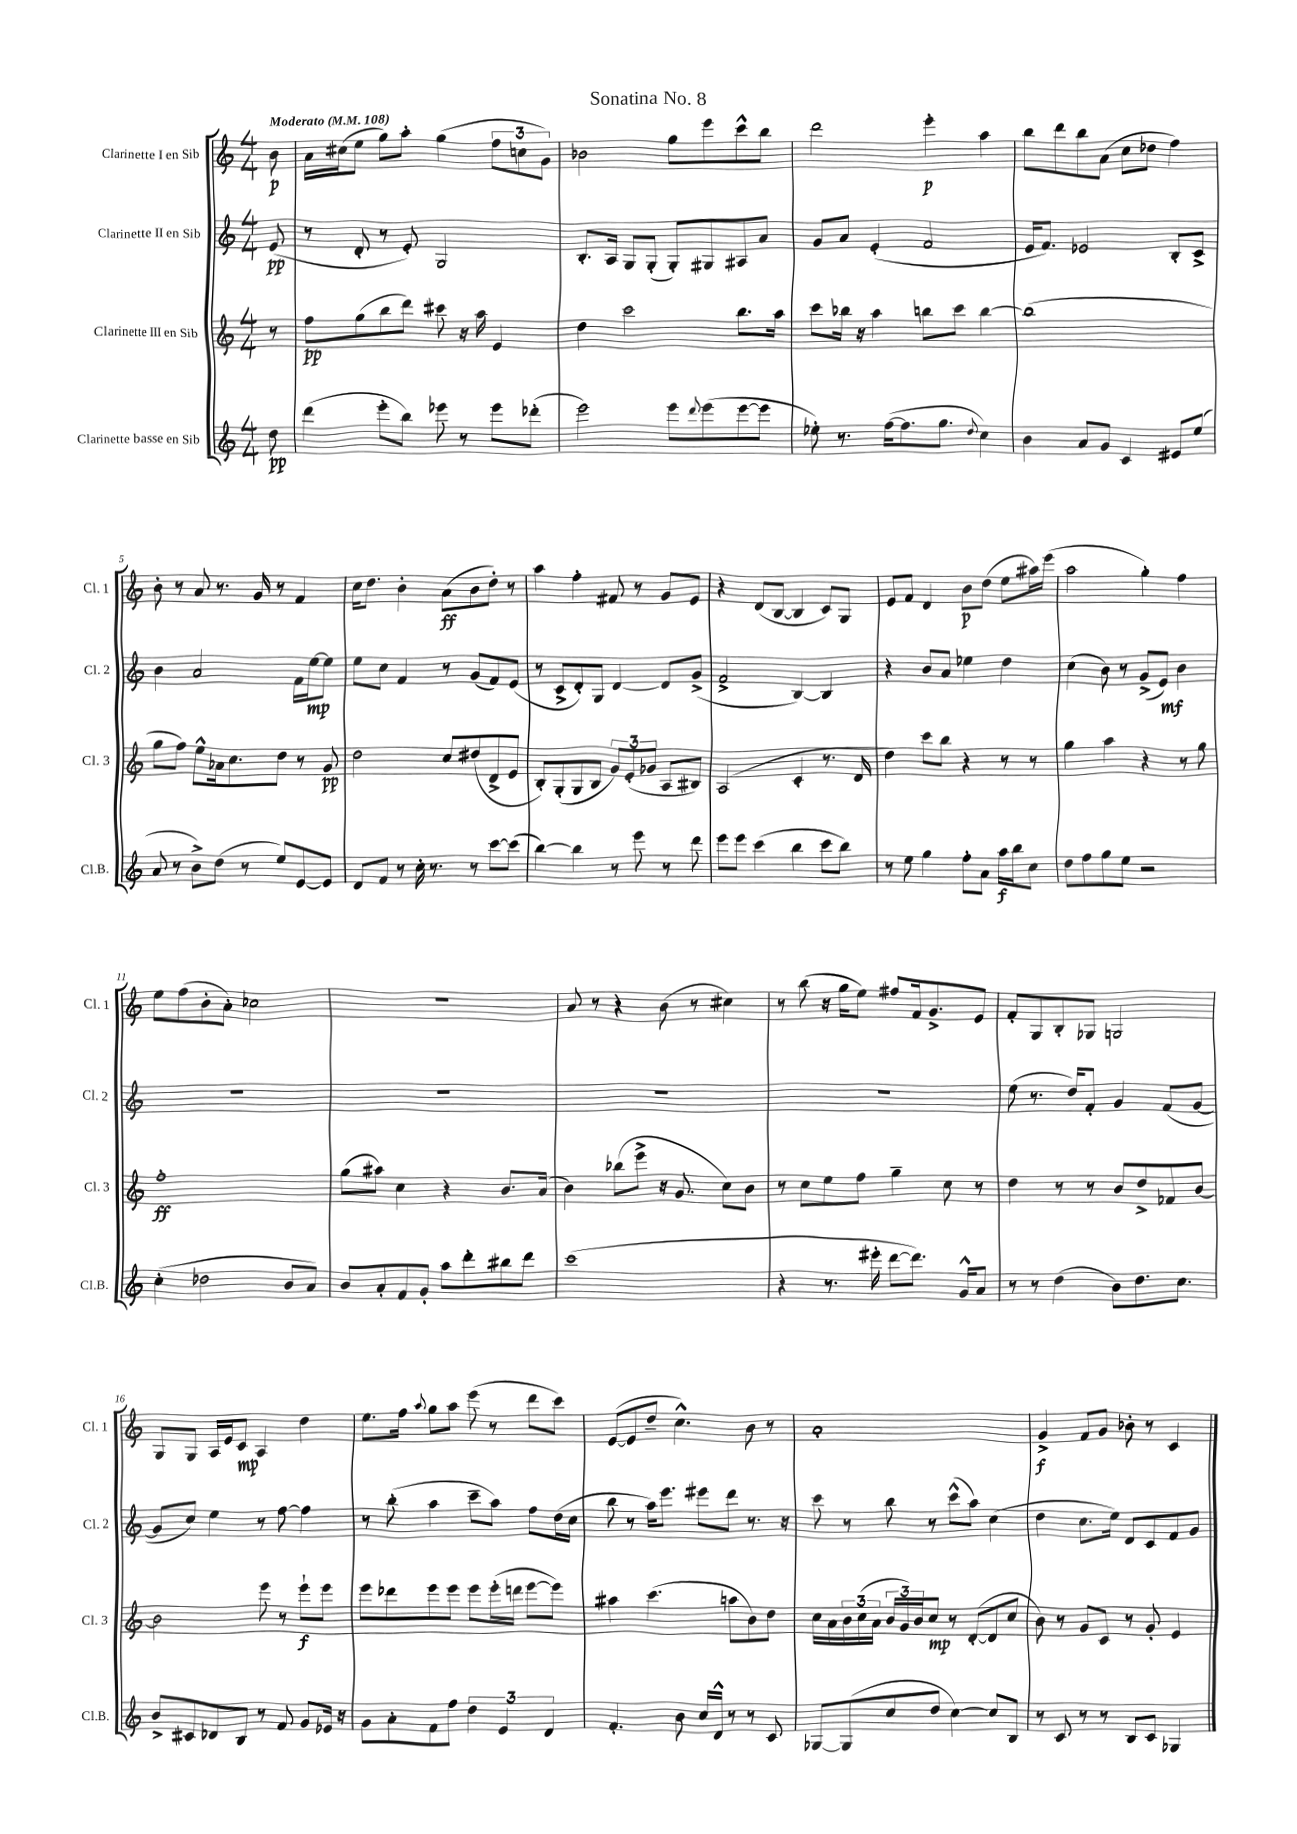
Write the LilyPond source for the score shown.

\header { title = "Sonatina No. 8" }
<<
\new StaffGroup <<
\new Staff = "s0" \with { instrumentName = "Clarinette I en Sib" shortInstrumentName = "Cl. 1" } {
    \clef treble \key c \major \numericTimeSignature \time 4/4 \partial 8 \tempo "Moderato" 4 = 108
    b'8\p |
    a'16 cis''16( e''8 g''8) a''8-. g''4( \tuplet 3/2 { f''8 c''8 g'8) } |
    bes'2 g''8 e'''8 c'''8-^ b''8 |
    d'''2 e'''4-.\p a''4 |
    b''8 d'''8 b''8 a'8( c''8 des''8 f''4) |
    b'8-. r8 a'8 r8. g'16 r8 f'4 |
    c''16 d''8. b'4-. a'8\ff( b'8 d''8-.) r8 |
    a''4 f''4-. fis'8 r8 g'8 e'8 |
    r4 d'8( b8~ b4 c'8) g8 |
    e'8 f'8 d'4 b'8\p d''8( e''8 ais''16) e'''16( |
    a''2 g''4-.) f''4 |
    e''8 f''8( b'8-. a'8-.) ces''2 |
    r1 |
    a'8 r8 r4 b'8( r8 cis''4) |
    r8 b''8( r16 g''16 e''8) fis''8 f'16 g'8.-> e'8 |
    f'8-. g8 b8-. ges8 g2 |
    g8 g8 a16 e'16 c'8\mp a4 d''4 |
    e''8. f''16 \appoggiatura { a''8 } g''8 a''8 e'''8( r8 d'''8 c'''8) |
    e'8~( e'8 d''8-- c''4.-^) b'8 r8 |
    a'1-. |
    g'4->\f f'8 g'8 bes'8-. r8 c'4 \bar "|." |
}
\new Staff = "s1" \with { instrumentName = "Clarinette II en Sib" shortInstrumentName = "Cl. 2" } {
    \clef treble \key c \major \numericTimeSignature \time 4/4 \partial 8
    e'8\pp( |
    r8 d'8-. r8 e'8-.) g2 |
    b8.-. a16 g8 g8-.( g8-.) gis8 ais8 a'8 |
    g'8 a'8 e'4-.( f'2 |
    e'16 f'8.) ees'2 b8-. c'8-> |
    b'4 a'2 f'16 e''16~\mp e''8 |
    e''8 c''8 f'4 r8 g'8( f'8) e'8( |
    r8 c'8-> d'8-.) g8 d'4~ d'8 g'8->( |
    f'2-> b4~) b4 |
    r4 b'8 a'8 ees''4 d''4 |
    c''4( b'8) r8 g'8->( e'8\mf) b'4 |
    R1 |
    R1 |
    R1 |
    R1 |
    e''8( r8. d''16) f'8-. g'4 f'8( g'8~ |
    g'8 c''8) e''4 r8 f''8~ f''4 |
    r8 b''8-.( a''4 c'''8-- a''8) f''8 d''16( c''16 |
    b''8 r8 a''16) e'''8. eis'''8 d'''8 r8. r16 |
    c'''8 r8 b''8 r8 c'''8-^( a''8) c''4( |
    d''4 c''8. e''16) d'8 c'8 f'8 g'8 \bar "|." |
}
\new Staff = "s2" \with { instrumentName = "Clarinette III en Sib" shortInstrumentName = "Cl. 3" } {
    \clef treble \key c \major \numericTimeSignature \time 4/4 \partial 8
    r8 |
    f''8\pp g''8( b''8 d'''8) cis'''8 r16 a''16 e'4 |
    d''4 c'''2 b''8. a''16 |
    c'''8 bes''16 r16 a''4 b''8 c'''8 b''4~ |
    b''1( |
    g''8 f''8) e''8-^ aes'16 c''8. d''8 r8 g'8\pp |
    d''2 c''8 dis''8( d'8-> e'8 |
    b8-.) g8-.( g8 b8 \tuplet 3/2 { g'8) e'8-.( ges'8 } a8 bis8) |
    a2( c'4-. r8. d'16 |
    d''4) c'''8 b''8 r4 r8 r8 |
    g''4 a''4 r4 r8 g''8 |
    f''1-.\ff |
    g''8( ais''8) c''4 r4 b'8. a'16( |
    b'4) bes''8( e'''8-> r16 g'8. c''8) b'8 |
    r8 c''8 e''8 f''8 g''4-- c''8 r8 |
    d''4 r8 r8 b'8 d''8-> fes'8 b'8~ |
    b'2 e'''8 r8 e'''8-!\f e'''8 |
    e'''8 des'''8 e'''8 e'''8 e'''8 e'''16-.( d'''16 e'''8~ e'''8) |
    ais''4 c'''4.( a''8 b'8) d''8 |
    c''16 a'16 \tuplet 3/2 { b'16 c''16( a'16 } \tuplet 3/2 { b'16 g'16) b'16 } c''8\mp r8 d'8~-.( d'8 c''8 |
    b'8) r8 g'8 c'8 r8 g'8-. e'4 \bar "|." |
}
\new Staff = "s3" \with { instrumentName = "Clarinette basse en Sib" shortInstrumentName = "Cl.B." } {
    \clef treble \key c \major \numericTimeSignature \time 4/4 \partial 8
    d''8\pp |
    d'''4( e'''8-. b''8) ees'''8 r8 ees'''8 des'''8-.( |
    e'''2) e'''8 \appoggiatura { d'''8 } e'''8( e'''8~ e'''8 |
    ees''8-.) r8. f''16~( f''8. g''8. \appoggiatura { d''8 } c''4) |
    b'4 a'8 g'8 c'4 eis'8 e''8( |
    a'8 r8 b'8->) d''8( r8 e''8) e'8~ e'8 |
    d'8 f'8 r8 c''16-. r8. r8 c'''8~ c'''8( |
    b''4~) b''4 r8 e'''8 r8 d'''8 |
    e'''8 e'''8 c'''4( b''4 c'''8 b''8) |
    r8 e''8 g''4 f''8-. a'8 a''16\f b''16 c''8 |
    d''8 f''8 g''8 e''8 r2 |
    c''4-.( des''2 b'8 a'8) |
    b'8 a'8-. f'8 g'8-. a''8 d'''8-. bis''8 d'''8 |
    c'''1( |
    r4 r8. eis'''16-. d'''8~ d'''8.) g'16-^ a'8 |
    r8 r8 d''4( b'8) d''8. c''8. |
    b'8-> cis'8 des'8 b8 r8 f'8 g'8 ees'16 r16 |
    g'8 a'8-. f'8 f''8 \tuplet 3/2 { d''4 e'4 d'4 } |
    f'4.-. b'8 c''16 d'16-^ r8 r8 c'8 |
    ges8~ ges8( c''8 d''8 c''4~) c''8 b8 |
    r8 c'8 r8 r8 b8 c'8 ges4 \bar "|." |
}
>>
>>
